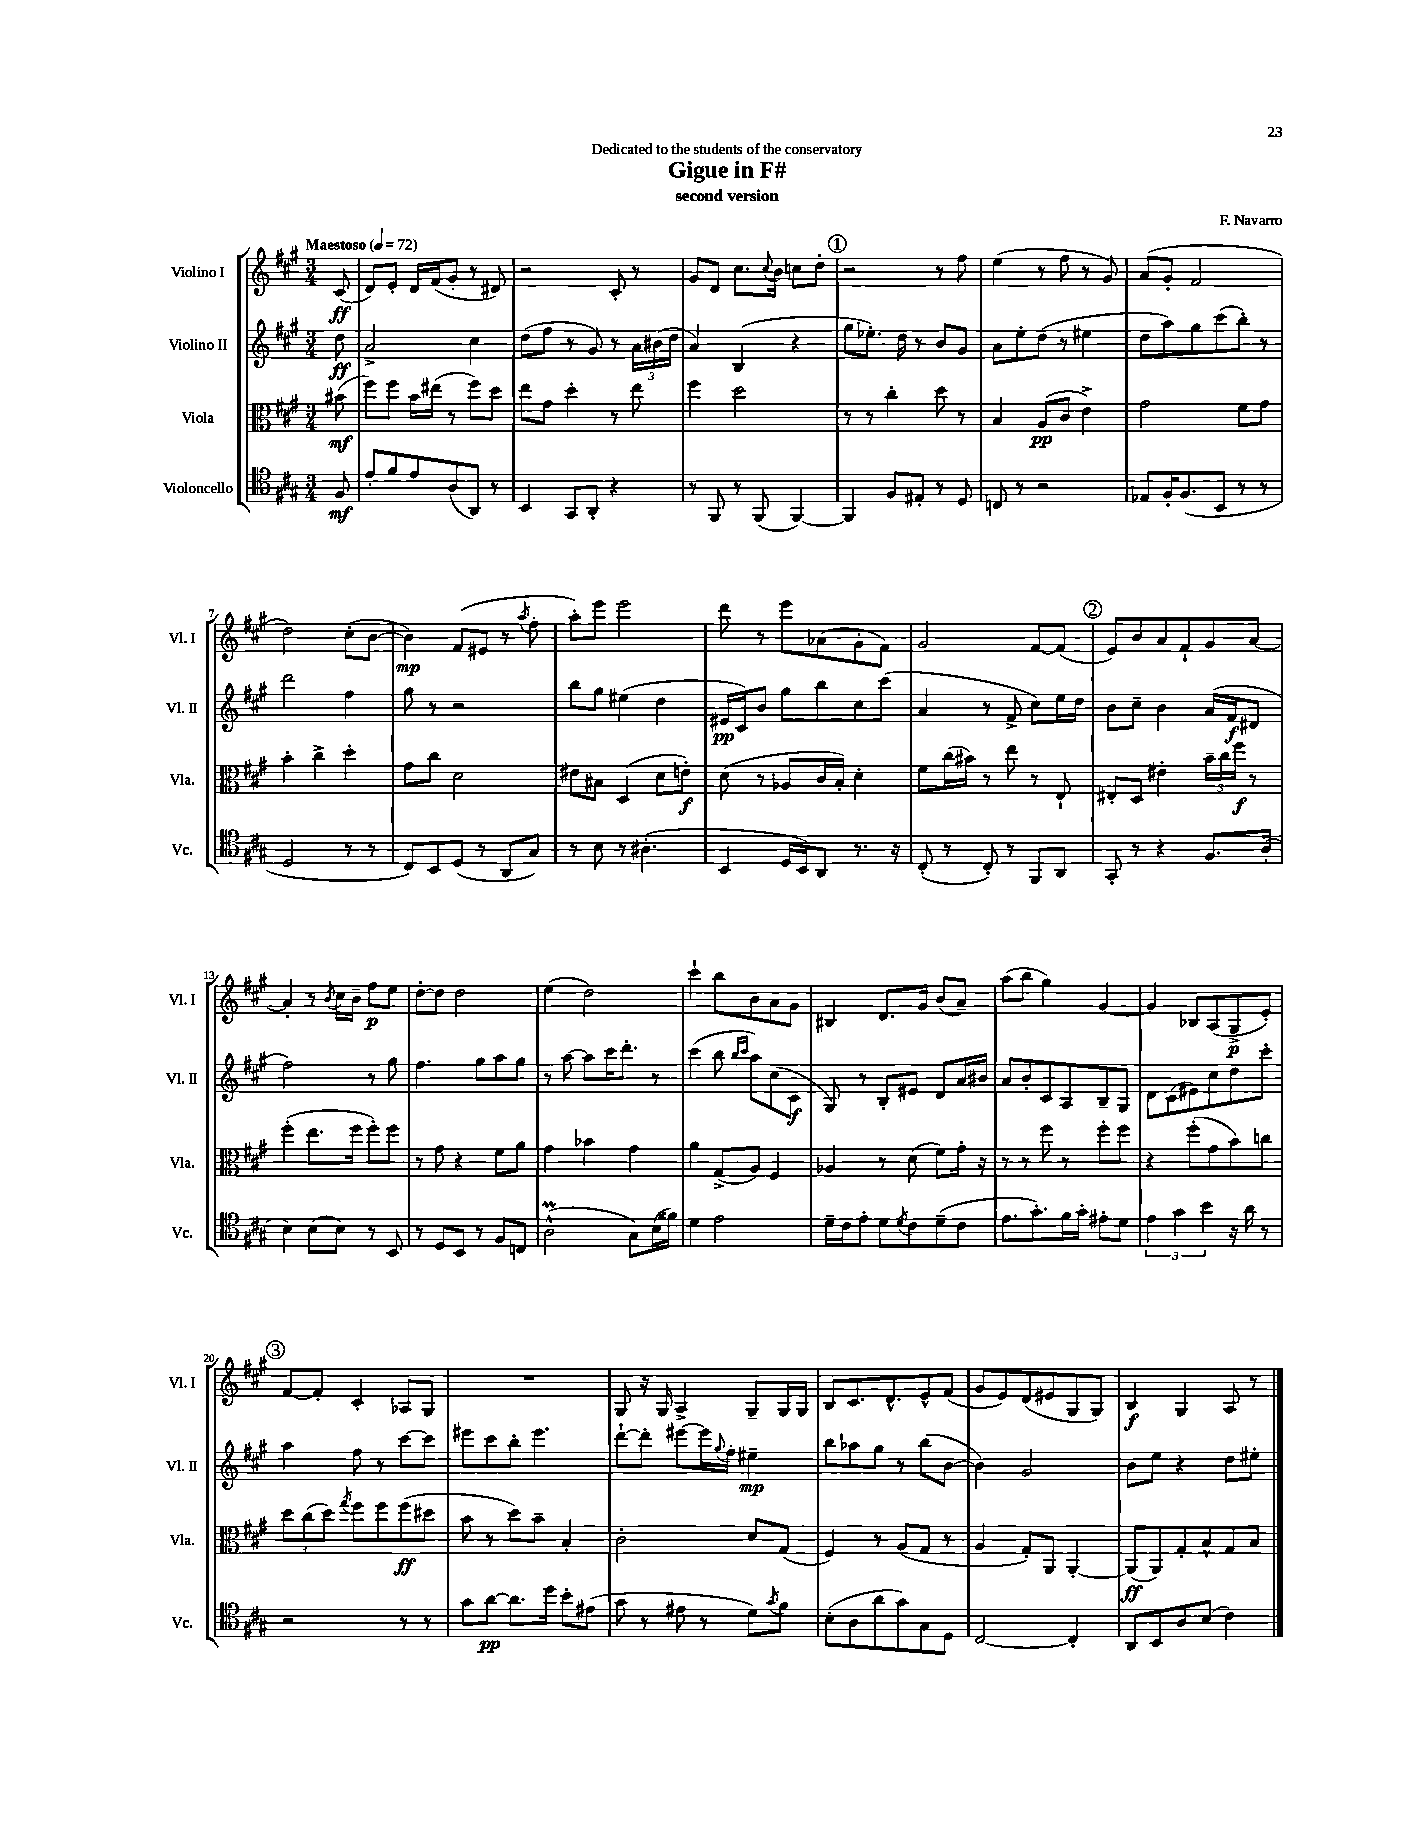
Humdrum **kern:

**kern	**kern	**kern	**kern
*staff4	*staff3	*staff2	*staff1
*clefC4	*clefC3	*clefG2	*clefG2
*k[f#c#g#]	*k[f#c#g#]	*k[f#c#g#]	*k[f#c#g#]
*M3/4	*M3/4	*M3/4	*M3/4
*MM72	*MM72	*MM72	*MM72
8F#/	(8b#\	8dd\	(8c#/
=	=	=	=
8e'/L	8ff#\L)	2a^/	8d/L)
8f#/	8ff#\J	.	8e'/J
8e/	16b\LL	.	16d/LL
.	(16ee#\JJ	.	(16f#/J
(8A/	8r	.	8g#'/J
8AA/J)	8ff#\L)	4cc#\	8r
8r	8dd\J	.	8d#/)
=	=	=	=
4BB/	8ee\L	(8dd\L	2r
.	8g#\J	8ff#\J	.
8GG#/L	4dd'\	8r	.
8AA'/J	.	8g#/)	.
4r	8r	8r	8c#'/
.	8ee\	24a\LL	8r
.	.	(24b#\	.
.	.	24dd\JJ	.
=	=	=	=
8r	4ff#\	4a/)	8g#/L
8FF#/	.	.	8d/J
8r	2dd\	(4B/	8.cc#\L
(8FF#/	.	.	.
.	.	.	8qqcc#/
.	.	.	16b\Jk
[4FF#/)	.	4r	8cc\L
.	.	.	8dd'\J
=	=	=	=
4FF#/]	8r	8gg#\L	2r
.	8r	8.ee-'\J)	.
8F#/L	4cc#'\	.	.
.	.	16dd\	.
8E#'/J	.	8r	.
8r	8dd\	8b/L	8r
8D/	8r	8g#/J	8ff#\
=	=	=	=
8C/	4B/	8a\L	(4ee\
8r	.	8ee'\	.
2r	(8A/L	(8dd\J	8r
.	8c#/J	8r	8ff#\
.	4e^\)	4ee#\	8r
.	.	.	8g#/)
=	=	=	=
8E-/L	2g#\	8dd\L	(8a/L
16F#'/K	.	8aa\)	8g#'/J
(8.F#/	.	.	.
.	.	8gg#\	2f#/
8BB/J	.	(8ccc#\	.
8r	8f#\L	8bb'\J)	.
8r	8g#\J	8r	.
=	=	=	=
2D/	4b'\	2ddd\	2dd\)
.	4cc#^\	.	.
8r	4dd'\	4ff#\	(8cc#'\L
8r	.	.	[8b\J
=	=	=	=
8C#/L)	8g#\L	8gg#\	4b\])
8BB/	8cc#\J	8r	.
(8D/J	2d\	2r	(8f#/L
8r	.	.	8e#/J
8AA/L	.	.	8r
.	.	.	8qaa/
8G#/J)	.	.	8ff#'\
=	=	=	=
8r	8e#\L	8bb\L	8aa'\L)
8B\	8B#\J	8gg#\J	8eee\J
8r	(4D/	(4ee#\	2eee\
(4.A#'\	.	.	.
.	8d\L	4dd\	.
.	8e'\J)	.	.
=	=	=	=
4BB/	(8d\	16e#/LL	8ddd\
.	.	16c#/J)	.
.	8r	8b/J	8r
16D/LL	8A-/L	8gg#\L	8eee\L
16BB/J)	.	.	.
8AA/J	16c#/L	8bb\	(8a-\
.	16B'/JJ)	.	.
8.r	4d'\	8cc#\	8g#'\
.	.	(8ccc#\J	8f#\J)
16r	.	.	.
=	=	=	=
(8C#'/	8f#\L	4a/	2g#/
8r	(16cc#\L	.	.
.	16b#\JJ)	.	.
8C#'/)	8r	8r	.
8r	8ee\	8f#^/	.
8FF#/L	8r	8cc#\L)	[8f#/L
8AA/J	8E`/	16ee\L	(8f#/]J
.	.	16dd\JJ	.
=	=	=	=
8GG#'/	8E#'/L	8b\L	8e/L)
8r	8D/J	8cc#~\J	8b/
4r	4e#'\	4b\	8a/
.	.	.	8f#`/
8.F#/L	24b~\LL	(16a/LL	8g#/
.	24cc#\	.	.
.	.	16f#/J	.
.	24ff#\JJ	.	.
.	8r	8d#/J	[8a/J
(16A'/Jk	.	.	.
=	=	=	=
4B\)	(4ff#'\	2ff#\)	4a'/]
(8B\L	8.ee\L	.	8r
.	.	.	8qb/
8B\J)	.	.	16cc#\LL
.	16ff#\Jk	.	16b~\JJ
8r	8ff#'\L)	8r	8ff#\L
8BB/	8ff#\J	8gg#\	8ee\J
=	=	=	=
8r	8r	4.ff#\	[8dd'\L
8D/L	8g#\	.	8dd\]J
8BB/J	4r	.	2dd\
8r	.	8gg#\L	.
8F#/L	8f#\L	8aa\	.
8C/J	8a\J	8gg#\J	.
=	=	=	=
(2A^^\	4g#\	8r	(4ee\
.	.	[8aa\	.
.	4b-\	8aa\]L	2dd\)
.	.	16ccc#\K	.
.	.	8.ddd'\J	.
8G#\L)	4g#\	.	.
(16B\L	.	8r	.
16f##\JJ)	.	.	.
=	=	=	=
4d\	4a\	(4ccc#\	4ccc#`\
2e\	(8G#^/L	8bb\	8bb\L
.	.	16qqbb/LL	.
.	.	16qqccc#/JJ	.
.	8A/J)	8aa\L)	8b\
.	4F#/	(8cc#\	8a\
.	.	8c#\J	8g#\J
=	=	=	=
16d~\LL	4A-/	8G#/)	4B#/
16c#\J	.	.	.
8e'\J	.	8r	.
8d\L	8r	8B'/L	8.d/L
8qd/	.	.	.
8c#\	(8d\	8e#/J	.
.	.	.	16g#/Jk
(8d~\	8f#\L)	8d/L	(8b/L
8c#\J	16g#'\Jk	16a/L	8a~/J)
.	16r	16b#/JJ	.
=	=	=	=
8.e\L	8r	8a/L	(8aa\L
.	8r	8b'/	8bb\J
8.g#'\)	.	.	.
.	8ff#\	8c#/	4gg#\)
16f#\L	8r	8A/	.
16g#'\JJ	.	.	.
8e#'\L	8ff#'\L	8B~/	[4g#/
8d\J	8ff#\J	8G#/J	.
=	=	=	=
6e\	4r	8d\L	4g#/]
.	.	(8c#\	.
6g#\	.	.	.
.	(8ff#'\L	8e#\)	8B-/L
6b\	.	.	.
.	8g#\	8cc#\	(8A/
16r	8b\)	8dd\	8G#^/
16a\	.	.	.
8r	8cc\J	8ccc#'\J	8e'/J)
=	=	=	=
2r	12dd\L	4aa\	[8f#/L
.	(12cc#\	.	.
.	.	.	8f#'/]J
.	12dd\J)	.	.
.	8qgg#/	.	.
.	8ff#\L	8ff#\	4c#'/
.	8ff#\	8r	.
8r	(8ff#\	[8ccc#\L	8A-/L
8r	8dd#\J	8ccc#\]J	8G#/J
=	=	=	=
8g#\L	8b\	8eee#\L	2.r
[8a\J	8r	8ccc#\	.
8.a\]L	8dd\L)	8bb'\J	.
.	8b~\J	4.eee#\	.
16dd\Jk	.	.	.
8b'\L	4B'/	.	.
(8e#\J	.	.	.
=	=	=	=
8g#\	2c#'\	[8ddd`\L	8G#/
8r	.	8ddd'\]J	16r
.	.	.	16G#/
8e#\	.	[8eee#\L	4A^/
8r	.	16eee#\]L	.
.	.	8qqgg#/	.
.	.	16ff#'\JJ	.
8d\L)	8d/L	4ee#~\	8G#~/L
8qg#/	.	.	.
8f#\J	(8G#/J	.	16G#/L
.	.	.	16G#/JJ
=	=	=	=
(8B'\L	4F#/)	8bb\L	8B/L
8A\	.	8aa-\	8.c#/
8a\	8r	8gg#\J	.
.	.	.	8.d^^/
8g#\)	(8A/L	8r	.
8G#\	8G#/J	(8bb\L	8e^^/
8D\J	8r	[8b\J	(8f#/J
=	=	=	=
[2C#/	4A/	4b\])	8g#/L
.	.	.	8e/)
.	8G#'/L)	2g#/	(8d/
.	8AA/J	.	8e#/
4C#'/]	[4AA'/	.	8G#/
.	.	.	8G#/J)
=	=	=	=
8AA/L	(8AA/]L	8b\L	4B/
8BB/	8AA/)	8ee\J	.
8A/	8G#'/	4r	4G#/
(8B/J	8B^^/	.	.
4c#\)	8G#/	8dd\L	8A/
.	8B/J	8ee#'\J	8r
==	==	==	==
*-	*-	*-	*-
